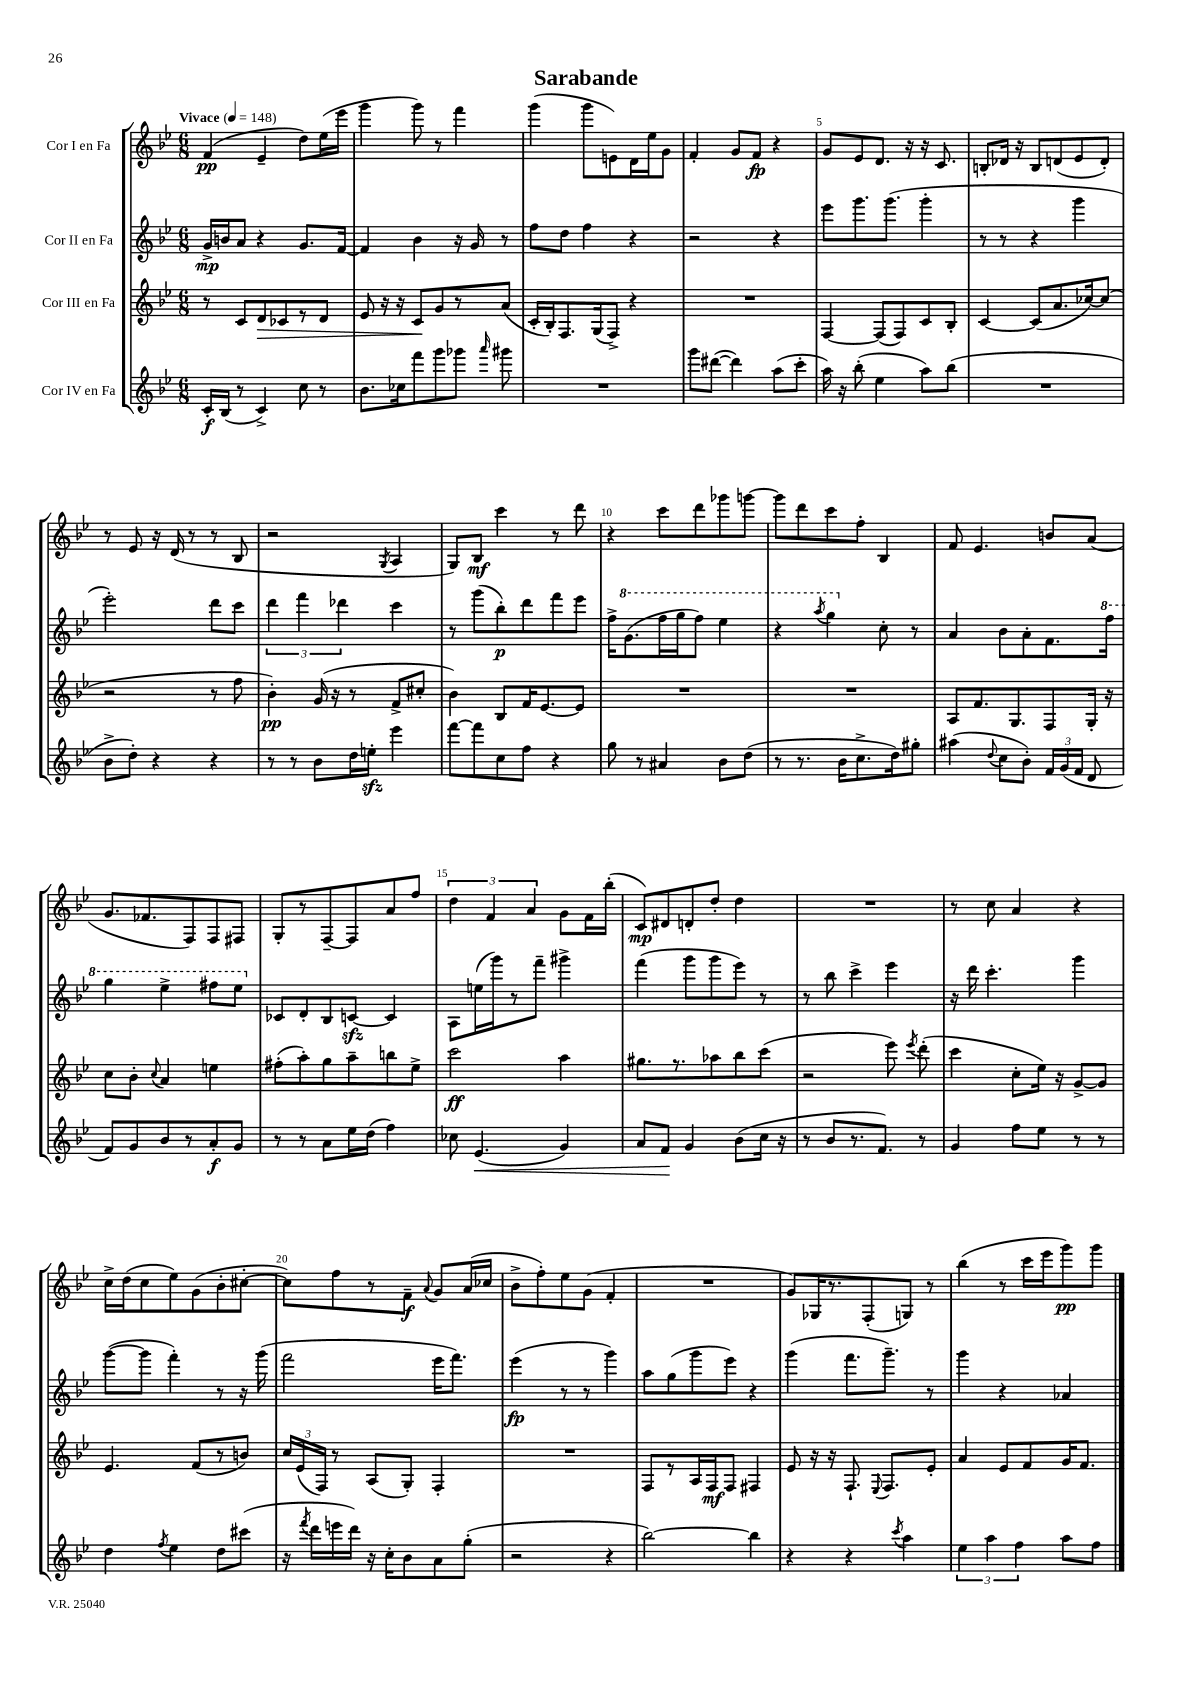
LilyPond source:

\header { title = "Sarabande" }
<<
\new StaffGroup <<
\new Staff = "s0" \with { instrumentName = "Cor I en Fa" } {
    \clef treble \key bes \major \numericTimeSignature \time 6/8 \tempo "Vivace" 4 = 148
    \autoBeamOff f'4\pp( ees'4-- d''8[) ees''16( ees'''16] |
    g'''4 g'''8) r8 f'''4 |
    g'''4( g'''8[ e'8) d'16 ees''16 g'8] |
    f'4-. g'8[ f'8]\fp r4 |
    g'8[ ees'8 d'8.] r16 r16 c'8. |
    b8[-. des'16] r16 b8[ d'8( ees'8 d'8]-.) |
    r8 ees'8 r16 d'16( r8 r8 bes8 |
    r2 \acciaccatura { g8 } a4 |
    g8[) bes8]\mf c'''4 r8 d'''8 |
    r4 c'''8[ d'''8 ges'''8 g'''8]~ |
    g'''8[ d'''8 c'''8 f''8]-. bes4 |
    f'8 ees'4. b'8[ a'8]( |
    g'8.[ fes'8. f8) f8 fis8] |
    g8[-. r8 f8~-- f8 a'8 f''8] |
    \tuplet 3/2 { d''4 f'4 a'4 } g'8[ f'16 bes''16]-.( |
    c'8[\mp) dis'8 d'8-. d''8]-. d''4 |
    R2. |
    r8 c''8 a'4 r4 |
    c''16[-> d''16( c''8 ees''8) g'8( bes'8-. cis''8]~-. |
    cis''8[) f''8 r8 f'8]--\f \appoggiatura { a'8 } g'8[ a'16( ces''16] |
    bes'8[-> f''8-.) ees''8 g'8]( f'4-. |
    R2. |
    g'8[) ges16 r8. f8-.( g8]) r8 |
    bes''4( r8 c'''16[ ees'''16 g'''8\pp) g'''8] \bar "|." |
}
\new Staff = "s1" \with { instrumentName = "Cor II en Fa" } {
    \clef treble \key bes \major \numericTimeSignature \time 6/8
    \autoBeamOff g'16[->\mp b'16 a'8] r4 g'8.[ f'16]~ |
    f'4 bes'4 r16 g'16 r8 |
    f''8[ d''8] f''4 r4 |
    r2 r4 |
    ees'''8[ g'''8. g'''8.]( g'''4-. |
    r8 r8 r4 g'''4 |
    ees'''2-.) d'''8[ c'''8] |
    \tuplet 3/2 { d'''4 f'''4 des'''4 } c'''4 |
    r8 g'''8[( bes''8-.\p) d'''8 f'''8 ees'''8] |
    f''16[-> \ottava #1 g''8.( f'''16 g'''16 f'''8]) ees'''4 |
    r4 \acciaccatura { a'''8 } g'''4 \ottava #0 c''8-. r8 |
    a'4 bes'8[ a'8-. f'8. \ottava #1 f'''16] |
    g'''4 ees'''4-> fis'''8[ ees'''8] \ottava #0 |
    ces'8[ d'8-. bes8 c'8]~\sfz c'4 |
    a8[ e''16( g'''16) r8 f'''8]-- gis'''4-> |
    f'''4( g'''8[ g'''8 ees'''8]) r8 |
    r8 bes''8 c'''4-> ees'''4 |
    r16 d'''16 c'''4.-. g'''4 |
    g'''8[~( g'''8] f'''4-.) r8 r16 g'''16( |
    f'''2 ees'''16[ f'''8.]) |
    ees'''4\fp( r8 r8 g'''4) |
    a''8[ g''8( g'''8 ees'''8]) r4 |
    g'''4( f'''8.[ g'''8.]--) r8 |
    g'''4 r4 aes'4 \bar "|." |
}
\new Staff = "s2" \with { instrumentName = "Cor III en Fa" } {
    \clef treble \key bes \major \numericTimeSignature \time 6/8
    \autoBeamOff r8 c'8[ d'8\> ces'8 r8 d'8] |
    ees'8 r16 r16 c'8[\! g'8 r8 a'8]( |
    c'16[-. bes16-.) f8. g16( f8]->) r4 |
    R2. |
    f4~ f8[( f8) c'8 bes8]-. |
    c'4~ c'8[( a'8. ces''16~) ces''8]( |
    r2 r8 f''8 |
    bes'4-.\pp) g'16( r16 r8 f'8[-> cis''8]-. |
    bes'4) bes8[ f'16 ees'8.~ ees'8] |
    R2. |
    R2. |
    a8[ f'8. g8. f8 g16]-. r16 |
    c''8[ bes'8]-. \appoggiatura { c''8 } a'4 e''4 |
    fis''8[-.( a''8-.) g''8 a''8-- b''8 ees''8]-> |
    c'''2\ff a''4 |
    gis''8.[ r8. aes''8 bes''8 c'''8]( |
    r2 ees'''8) \acciaccatura { ees'''8 } d'''8-.( |
    c'''4 c''8[-. ees''16]) r16 g'8[~-> g'8] |
    ees'4. f'8[( r8 b'8]) |
    \tuplet 3/2 { c''16[ ees'16( f16]) } r8 a8[( g8]-.) f4-. |
    R2. |
    f8[ r8 a16 f16\mf f8] fis4 |
    ees'8 r16 r16 f8.-! \appoggiatura { ees8 } f8.[ ees'8]-. |
    a'4 ees'8[ f'8 g'16 f'8.] \bar "|." |
}
\new Staff = "s3" \with { instrumentName = "Cor IV en Fa" } {
    \clef treble \key bes \major \numericTimeSignature \time 6/8
    \autoBeamOff c'16[-.\f bes16]( r8 c'4->) c''8 r8 |
    bes'8.[ ces''16 f'''8 g'''8 ges'''8] \grace { a'''16 } gis'''8 |
    R2. |
    g'''8[ dis'''8]~( dis'''4) a''8[( c'''8]-. |
    a''16) r16 bes''8-.( ees''4 a''8[) bes''8]( |
    R2. |
    bes'8[-> d''8]-.) r4 r4 |
    r8 r8 bes'8[ d''16 e''16]-.\sfz ees'''4 |
    f'''8[~ f'''8 c''8 f''8] r4 |
    g''8 r8 ais'4 bes'8[ d''8]( |
    r8 r8. bes'16[ c''8.-> d''16) gis''8]-. |
    ais''4( \appoggiatura { d''8 } c''8[ bes'8]-.) \tuplet 3/2 { f'16[ g'16( f'16] } d'8 |
    f'8[) g'8 bes'8 r8 a'8-.\f g'8] |
    r8 r8 a'8[ ees''16 d''16]( f''4) |
    ces''8 ees'4.\<( g'4) |
    a'8[ f'8]\! g'4 bes'8[( c''16] r16 |
    r8 bes'8[ r8. f'8.]) r8 |
    g'4 f''8[ ees''8] r8 r8 |
    d''4 \acciaccatura { f''8 } ees''4 d''8[ cis'''8]( |
    r16 \acciaccatura { f'''8 } d'''16[ e'''16 d'''16]) r16 c''16[-. bes'8 a'8 g''8]-.( |
    r2 r4 |
    bes''2~) bes''4 |
    r4 r4 \acciaccatura { c'''8 } a''4 |
    \tuplet 3/2 { ees''4 a''4 f''4 } a''8[ f''8] \bar "|." |
}
>>
>>
\layout { \context { \Score \override BarNumber.break-visibility = ##(#f #t #t) barNumberVisibility = #(every-nth-bar-number-visible 5) } }
